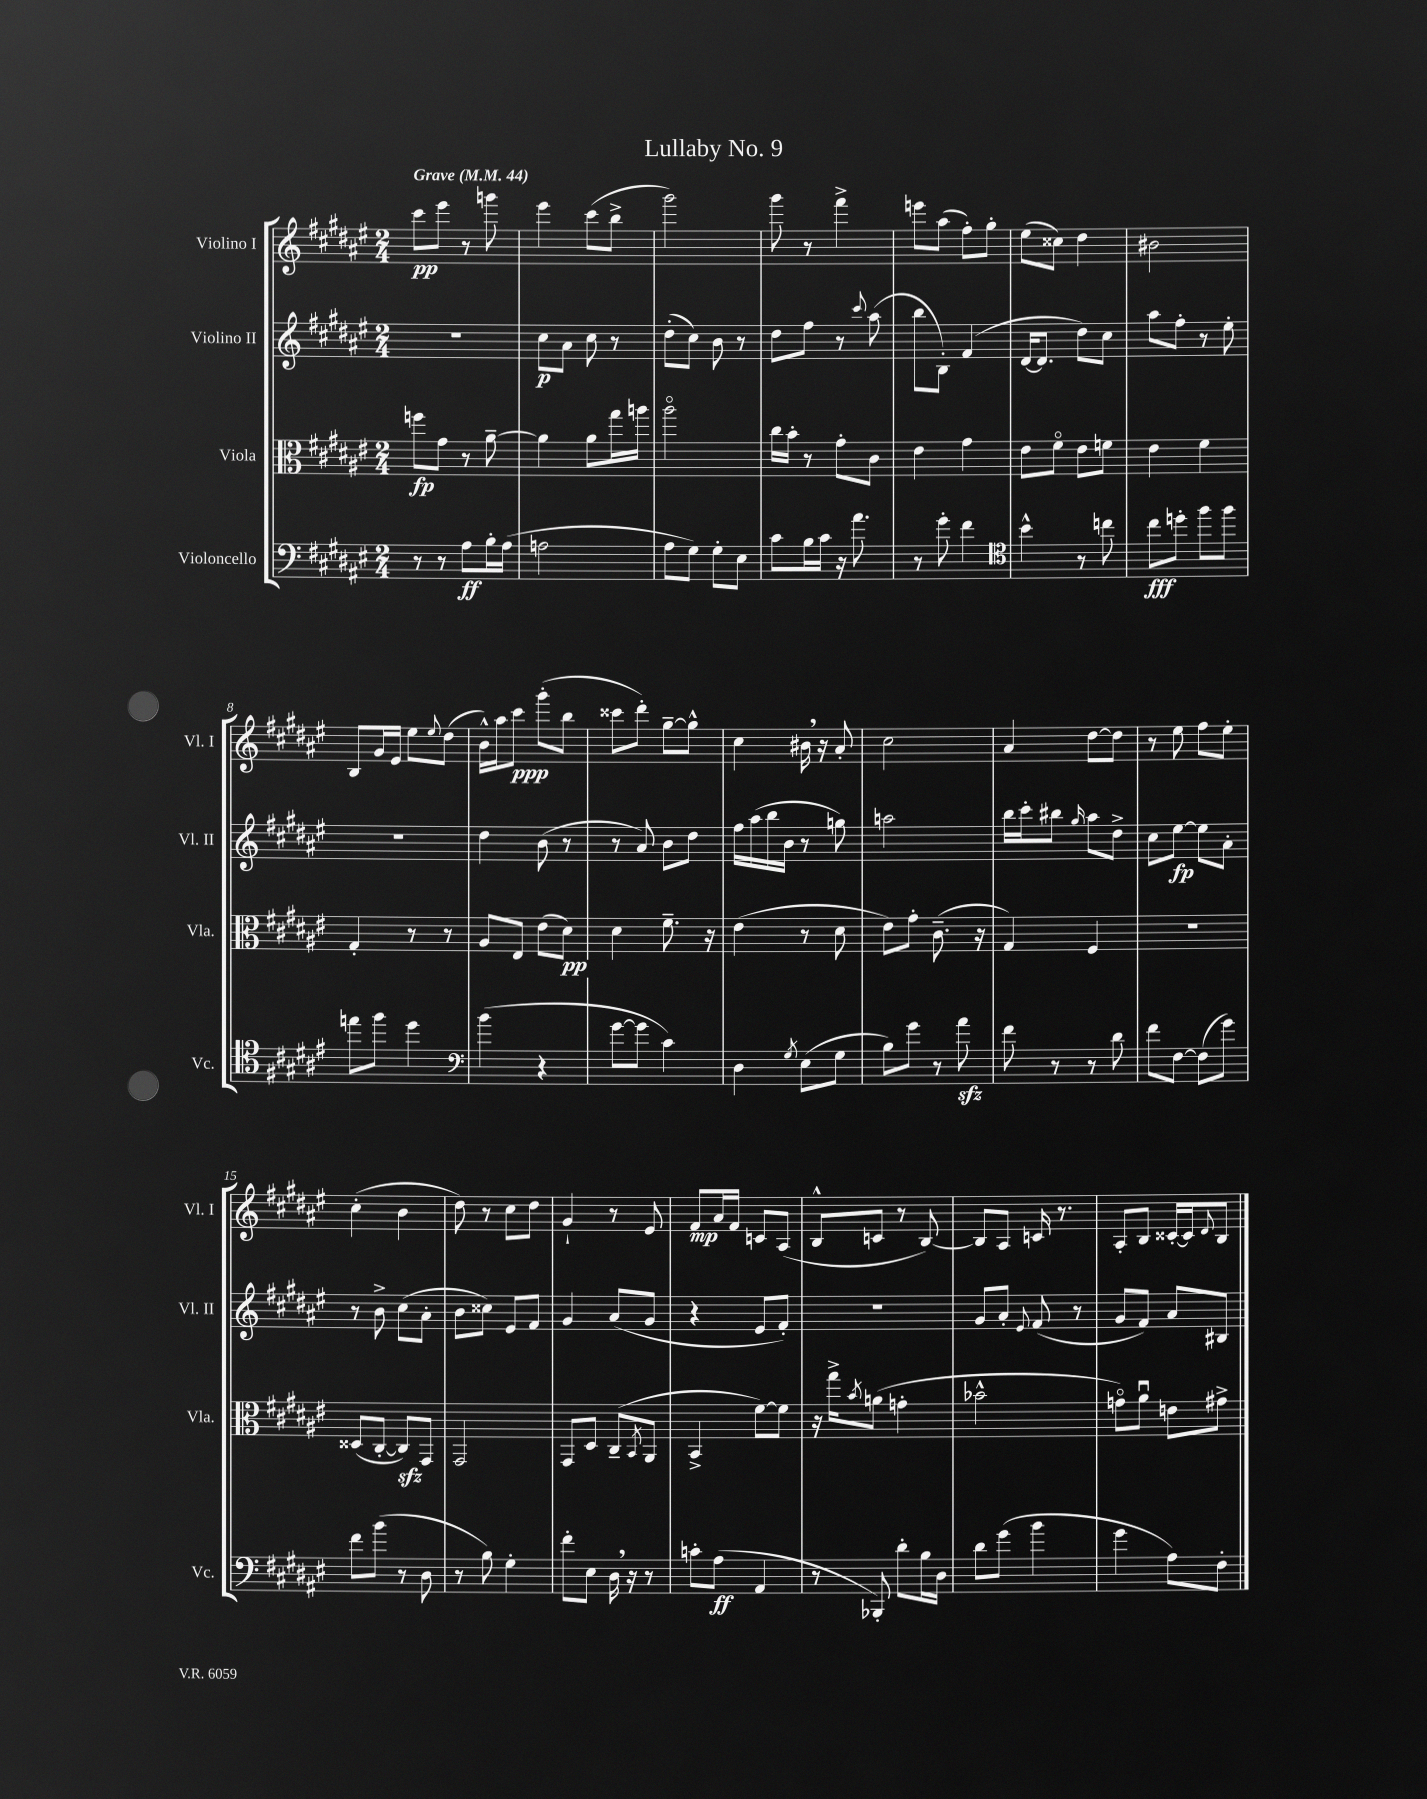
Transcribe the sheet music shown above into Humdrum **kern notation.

**kern	**kern	**kern	**kern
*staff4	*staff3	*staff2	*staff1
*clefF4	*clefC3	*clefG2	*clefG2
*k[f#c#g#d#a#e#]	*k[f#c#g#d#a#e#]	*k[f#c#g#d#a#e#]	*k[f#c#g#d#a#e#]
*M2/4	*M2/4	*M2/4	*M2/4
*MM44	*MM44	*MM44	*MM44
8r	8ff	2r	8ccc#
8r	8g#	.	8eee#
8A#	8r	.	8r
16B'	[8a#~	.	8ggg
(16A#	.	.	.
=	=	=	=
2A	4a#]	8cc#	4eee#
.	.	8a#	.
.	8a#	8cc#	(8ccc#
.	16gg#	8r	8bb^
.	16aa	.	.
=	=	=	=
8A#	2aa#o	(8dd#'	2ggg#)
8G#)	.	8cc#)	.
8G#'	.	8b	.
8E#	.	8r	.
=	=	=	=
8c#	16cc#	8dd#	8ggg#
.	16b'	.	.
16B	8r	8ff#	8r
16c#	.	.	.
16r	8g#'	8r	4fff#^
8.a#	.	.	.
.	.	8qqccc#	.
.	8c#	(8aa#	.
=	=	=	=
8r	4e#	8bb	8eee
8g#'	.	8B')	(8aa#
4f#	4g#	(4f#	8ff#')
.	.	.	8gg#'
=	=	=	=
*clefC4	*	*	*
4b^^	8e#	[16d#	(8ee#
.	.	8.d#]	.
.	8f#o	.	8cc##)
8r	8e#	8dd#)	4dd#
8cc	8f	8cc#	.
=	=	=	=
8cc#	4e#	8aa#	2b#
8dd'	.	8ff#'	.
8ff#	4f#	8r	.
8ff#	.	8ee#'	.
=	=	=	=
8ee	4G#'	2r	8B
8ff#	.	.	16g#
.	.	.	16e#
4dd#	8r	.	8ee#
.	.	.	8qqee#
.	8r	.	(8dd#
=	=	=	=
*clefF4	*	*	*
(4b	8A#	4dd#	16b^^)
.	.	.	16aa#
.	8E#	.	8ccc#
4r	(8e#	(8b	(8ggg#'
.	8d#)	8r	8bb
=	=	=	=
[8g#	4d#	8r	8ccc##
8g#]	.	8a#)	8ddd#')
4c#)	8.f#~	8b	[8gg#~
.	.	8dd#	8gg#^^]
.	16r	.	.
=	=	=	=
4D#	(4e#	16ff#	4cc#
.	.	(16aa#	.
.	.	16bb	.
.	.	16b	.
8qG#	.	.	.
(8E#	8r	8r	16b#
.	.	.	16r
8G#	8d#	8gg)	8a#'
=	=	=	=
8B)	8e#)	2aa	2cc#
8g#	8g#'	.	.
8r	(8.c#~	.	.
8a#	.	.	.
.	16r	.	.
=	=	=	=
8f#	4G#)	16bb	4a#
.	.	16ccc#'	.
8r	.	8bb#	.
.	.	16qqgg#	.
8r	4F#	8aa#	[8dd#
8d#	.	8dd#^	8dd#]
=	=	=	=
8f#	2r	8cc#	8r
[8F#	.	[8ee#	8ee#
(8F#]	.	8ee#]	8ff#
8g#)	.	8a#'	8ee#'
=	=	=	=
8f#	(8D##	8r	(4cc#'
(8b	[8C#'	8b^	.
8r	8C#])	(8cc#	4b
8D#	8GG#	8a#'	.
=	=	=	=
8r	2GG#	8b	8dd#)
8B)	.	8cc##)	8r
4G#'	.	8e#	8cc#
.	.	8f#	8dd#
=	=	=	=
8f#'	8GG#	4g#	4g#`
8E#	8D#	.	.
16D#	(8C#~	(8a#	8r
16r	.	.	.
.	8qBB	.	.
8r	8AA#	8g#	8e#
=	=	=	=
8c'	4BB^	4r	8f#
(8A#	.	.	16a#
.	.	.	16f#
4AA#	[8f#)	8e#	8c
.	8f#]	8f#')	(8A#
=	=	=	=
8r	16r	2r	8B^^
.	16gg#^	.	.
.	8qb	.	.
8BBB-')	(8a	.	8c
8d#'	4g'	.	8r
16B	.	.	[8B)
16D#	.	.	.
=	=	=	=
8d#	2b-^^	8g#	8B]
(8g#	.	8a#'	8A#
.	.	8qqe#	.
4b	.	(8f#	16c
.	.	.	8.r
.	.	8r	.
=	=	=	=
4g#	8go)	8g#	8A#'
.	8a#u	8f#)	8B
8A#)	8e	8a#	[16c##'
.	.	.	16c##]
.	.	.	8qqd#
8F#'	8g#^	8B#	8B
==	==	==	==
*-	*-	*-	*-
